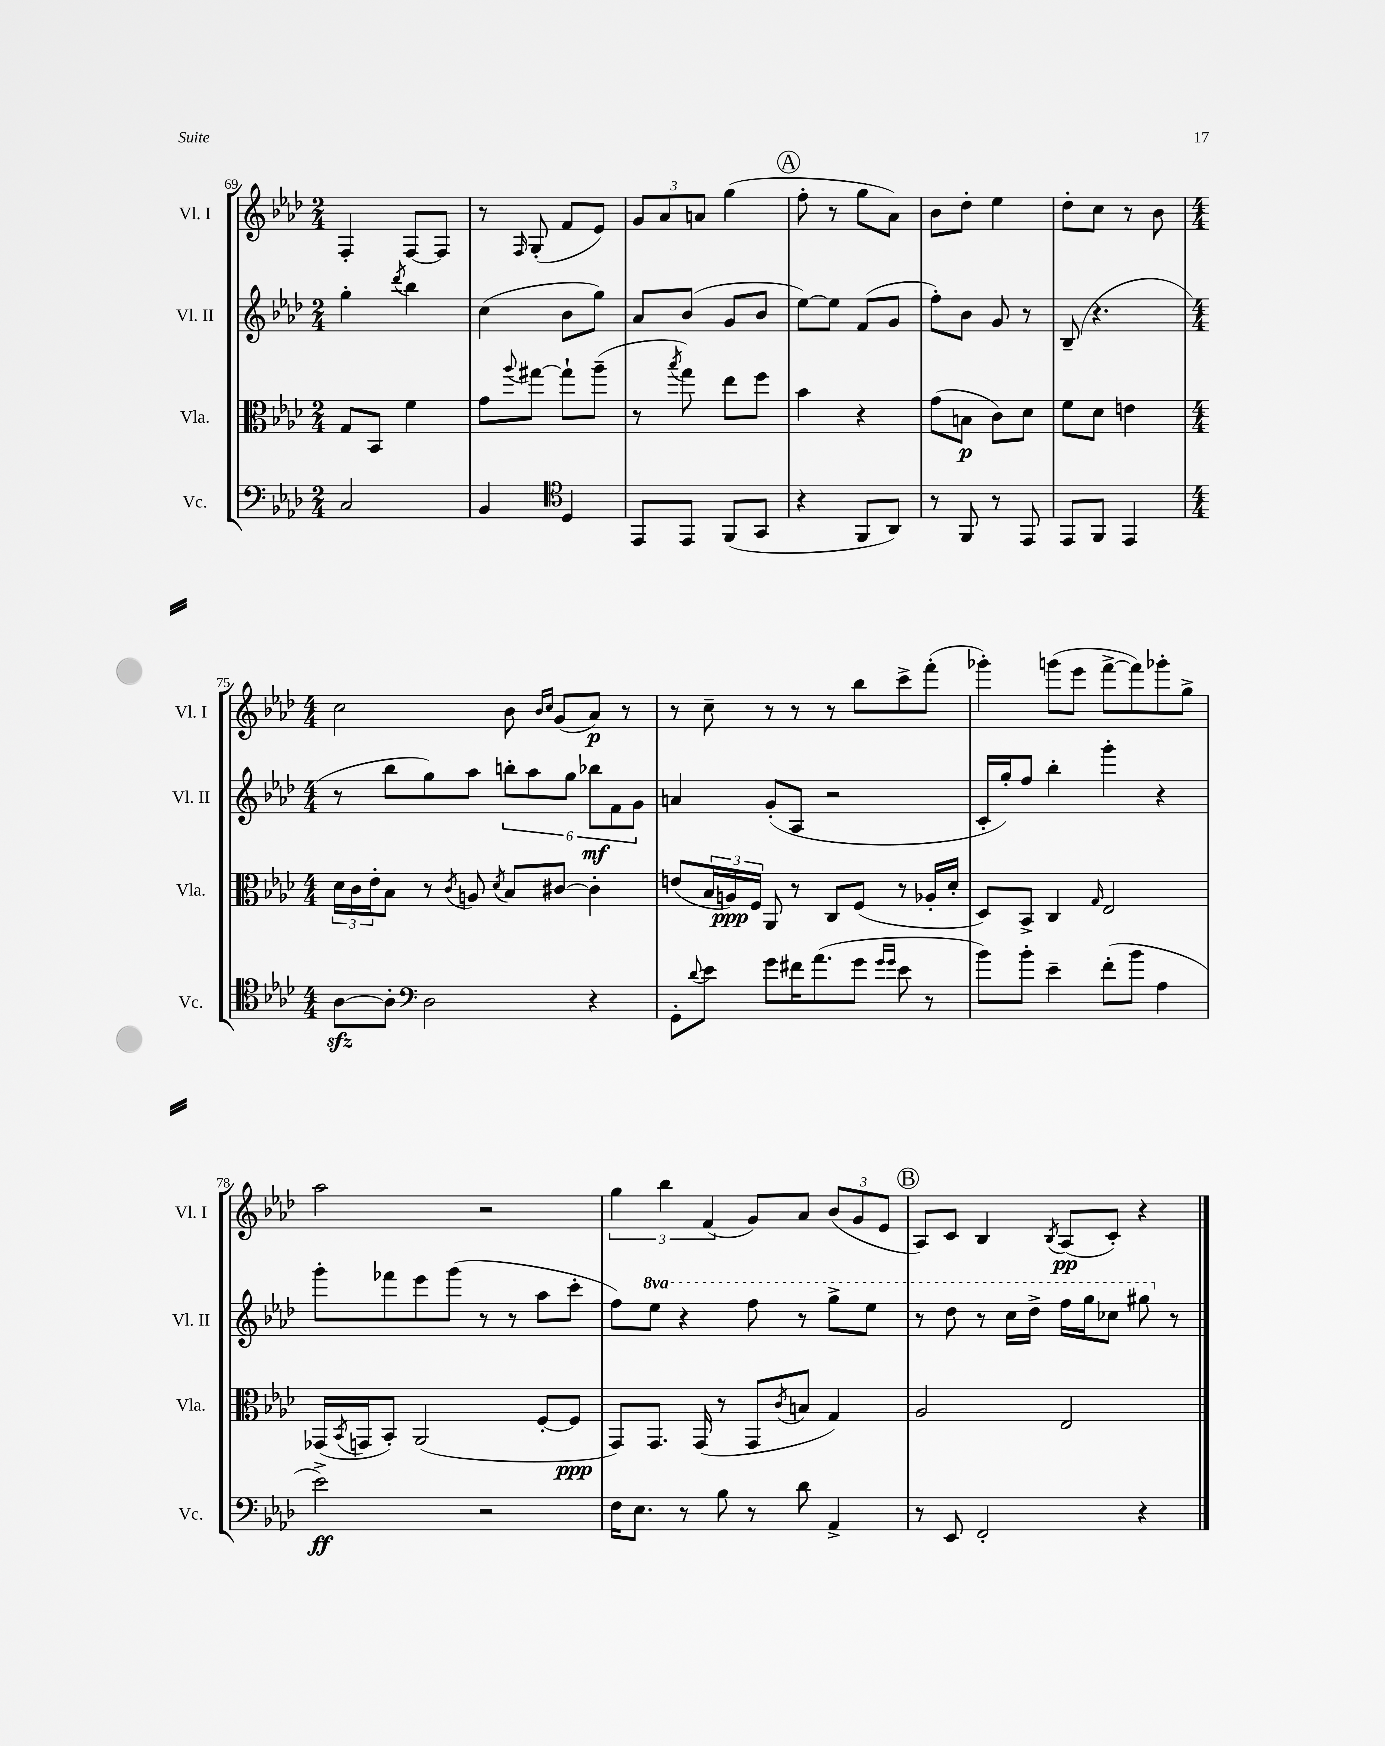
<<
\new StaffGroup <<
\new Staff = "s0" \with { instrumentName = "Vl. I" shortInstrumentName = "Vl. I" } {
    \clef treble \key aes \major \numericTimeSignature \time 2/4
    f4-. f8~ f8 |
    r8 \grace { f16 } g8-.( f'8 ees'8) |
    \tuplet 3/2 { g'8 aes'8 a'8 } g''4( |
    \mark \markup { \circle "A" } f''8-. r8 g''8 aes'8) |
    bes'8 des''8-. ees''4 |
    des''8-. c''8 r8 bes'8 |
    \numericTimeSignature \time 4/4 c''2 bes'8 \grace { bes'16 c''16 } g'8( aes'8\p) r8 |
    r8 c''8-- r8 r8 r8 bes''8 c'''8-> f'''8-.( |
    ges'''4-.) g'''8( ees'''8 f'''8~-> f'''8) ges'''8-. g''8-> |
    aes''2 r2 |
    \tuplet 3/2 { g''4 bes''4 f'4( } g'8) aes'8 \tuplet 3/2 { bes'8( g'8 ees'8 } |
    \mark \markup { \circle "B" } aes8) c'8 bes4 \acciaccatura { bes8 } aes8\pp( c'8-.) r4 \bar "|." |
}
\new Staff = "s1" \with { instrumentName = "Vl. II" shortInstrumentName = "Vl. II" } {
    \clef treble \key aes \major \numericTimeSignature \time 2/4 \set Staff.ottavationMarkups = #ottavation-simple-ordinals
    g''4-. \acciaccatura { des'''8 } bes''4 |
    c''4( bes'8 g''8) |
    aes'8 bes'8( g'8 bes'8 |
    \mark \markup { \circle "A" } ees''8~) ees''8 f'8( g'8 |
    f''8-.) bes'8 g'8 r8 |
    bes8--( r4. |
    \numericTimeSignature \time 4/4 r8 bes''8 g''8) aes''8 \tuplet 6/4 { b''8-. aes''8 g''8 bes''8\mf f'8 g'8 } |
    a'4 g'8-.( aes8 r2 |
    c'16-. g''16-.) f''8 bes''4-. g'''4-. r4 |
    g'''8-. fes'''8 ees'''8 g'''8( r8 r8 aes''8 c'''8-. |
    f''8) \ottava #1 ees'''8 r4 f'''8 r8 g'''8-> ees'''8 |
    \mark \markup { \circle "B" } r8 des'''8 r8 c'''16 des'''16-> f'''16 g'''16 ces'''8 gis'''8 \ottava #0 r8 \bar "|." |
}
\new Staff = "s2" \with { instrumentName = "Vla." shortInstrumentName = "Vla." } {
    \clef alto \key aes \major \numericTimeSignature \time 2/4
    g8 bes,8 f'4 |
    g'8 \appoggiatura { aes''8 } gis''8~ gis''8-! aes''8--( |
    r8 \acciaccatura { bes''8 } g''8) ees''8 f''8 |
    \mark \markup { \circle "A" } bes'4 r4 |
    g'8( b8\p c'8) des'8 |
    f'8 des'8 e'4 |
    \numericTimeSignature \time 4/4 \tuplet 3/2 { des'16 c'16 ees'16-. } bes8 r8 \acciaccatura { c'8 } a8 \acciaccatura { des'8 } bes8 cis'8~ cis'4-. |
    e'8( \tuplet 3/2 { bes16 a16\ppp) f16 } aes,8 r8 c8 f8( r8 aes16-. des'16-. |
    des8) bes,8-> c4 \grace { g16 } ees2 |
    ges,16( \acciaccatura { bes,8 } g,16 bes,8-.) aes,2( f8~-. f8\ppp |
    g,8) g,8. g,16( r8 g,8 \acciaccatura { c'8 } b8 g4) |
    \mark \markup { \circle "B" } aes2 ees2 \bar "|." |
}
\new Staff = "s3" \with { instrumentName = "Vc." shortInstrumentName = "Vc." } {
    \clef bass \key aes \major \numericTimeSignature \time 2/4
    c2 |
    bes,4 \clef tenor des4 |
    ees,8 ees,8 f,8( g,8 |
    \mark \markup { \circle "A" } r4 f,8 aes,8) |
    r8 f,8 r8 ees,8 |
    ees,8 f,8 ees,4 |
    \numericTimeSignature \time 4/4 aes8~\sfz aes8-. \clef bass des2 r4 |
    g,8-. \appoggiatura { des'8 } ees'8 g'8 fis'16 aes'8.( g'8 \grace { g'16 g'16 } ees'8 r8 |
    bes'8) bes'8-. ees'4-- f'8-.( bes'8 aes4 |
    ees'2->\ff) r2 |
    f16 ees8. r8 bes8 r8 des'8 aes,4-> |
    \mark \markup { \circle "B" } r8 ees,8 f,2-. r4 \bar "|." |
}
>>
>>
\layout { \context { \Score currentBarNumber = #69 } }
